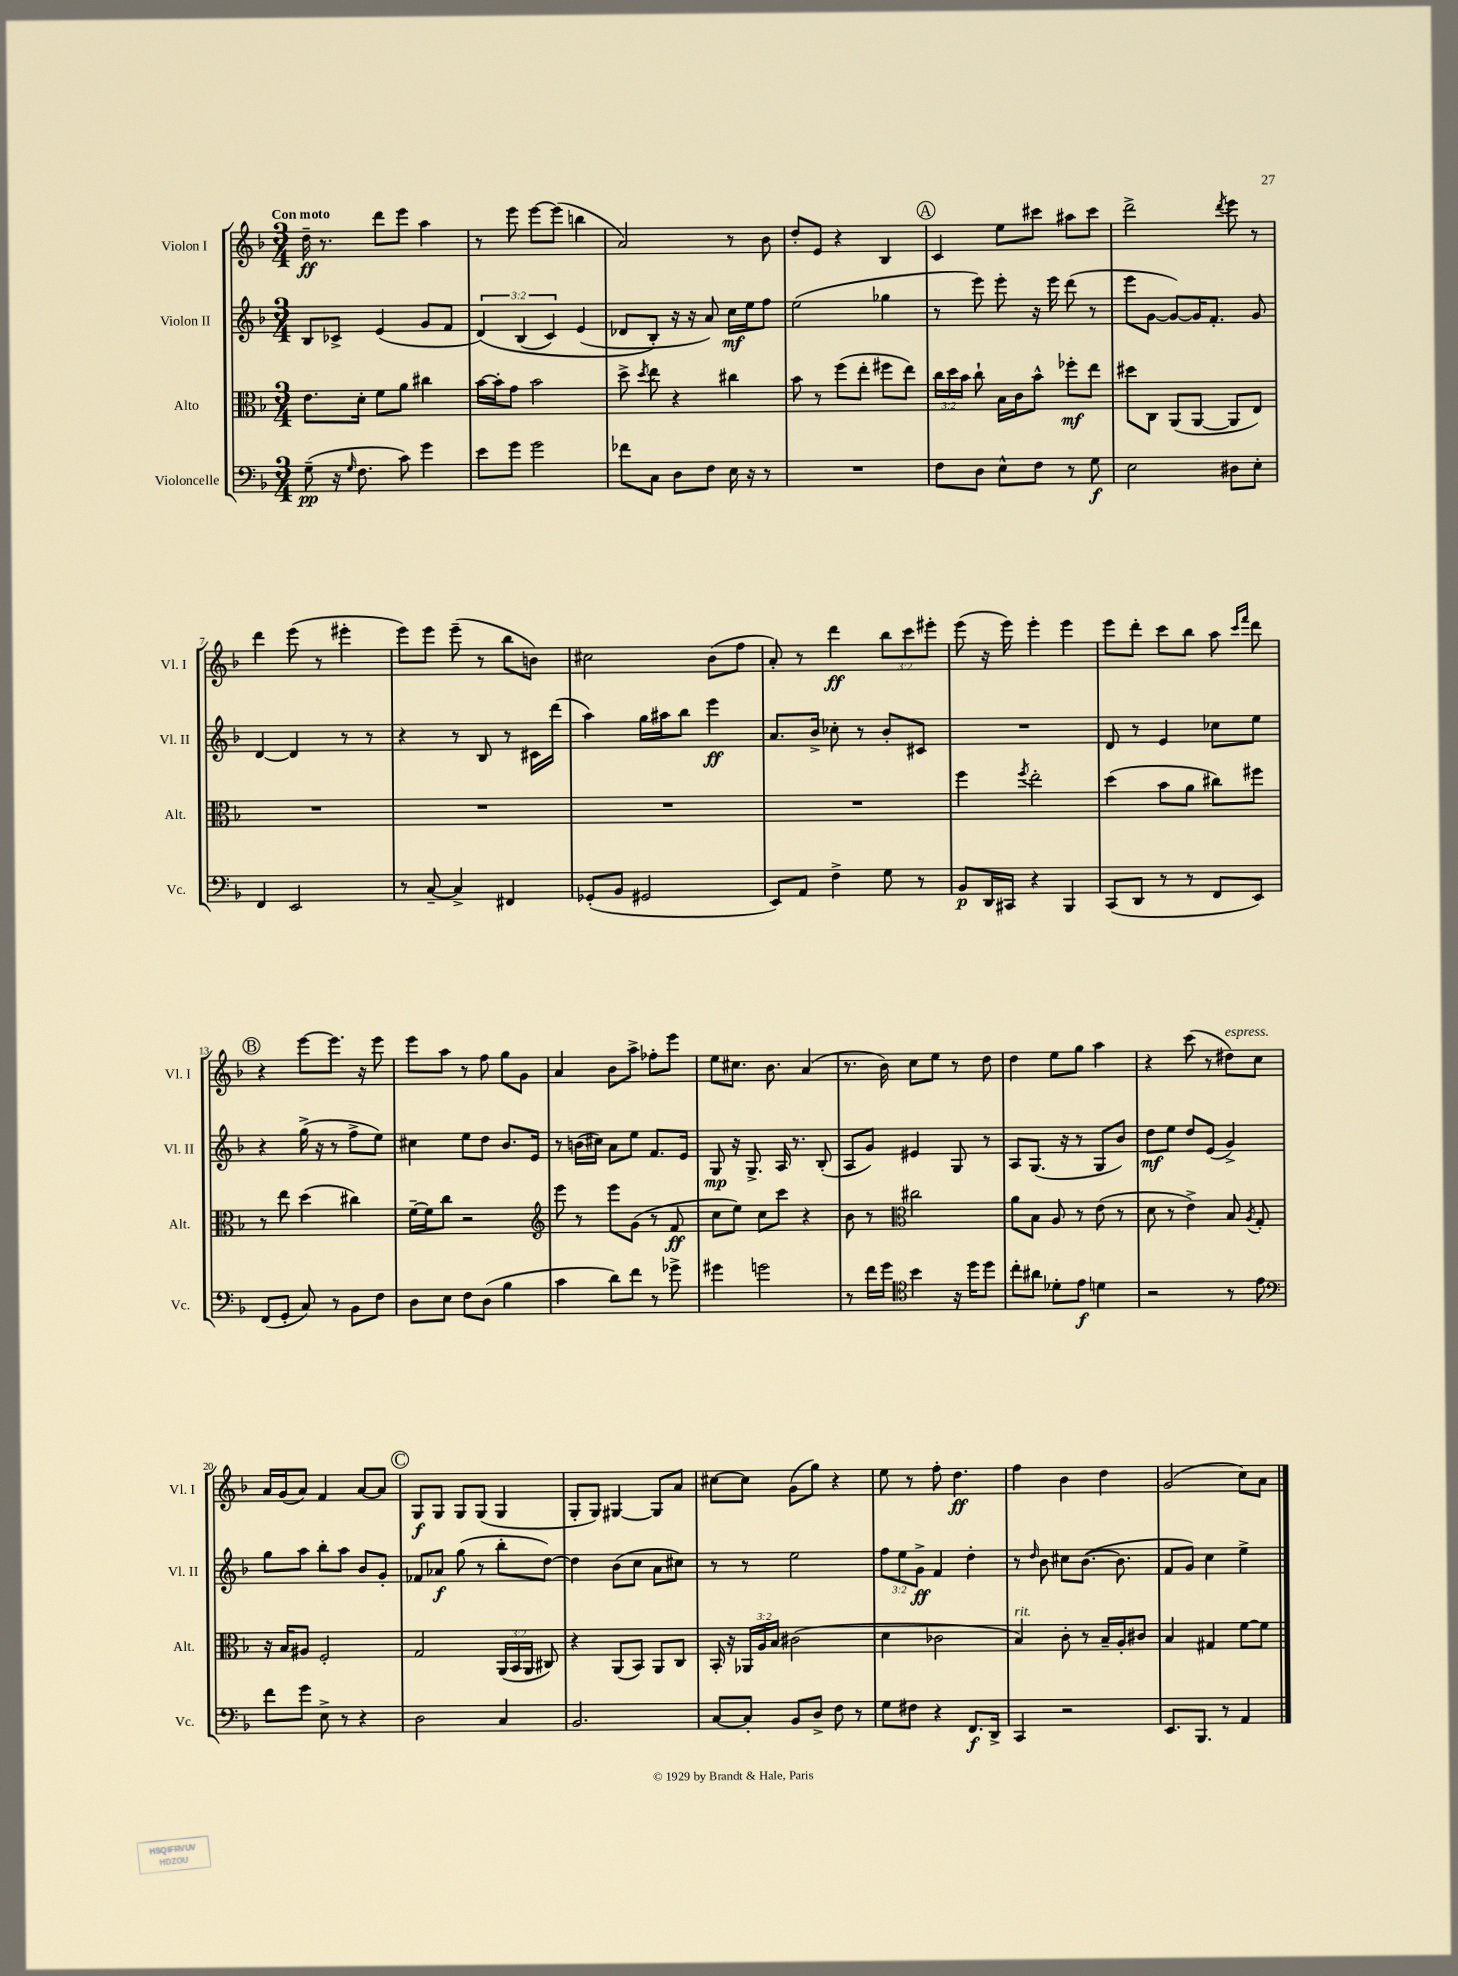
<<
\new StaffGroup <<
\new Staff = "s0" \with { instrumentName = "Violon I" shortInstrumentName = "Vl. I" } {
    \clef treble \key f \major \numericTimeSignature \time 3/4 \override Staff.TupletNumber.text = #tuplet-number::calc-fraction-text \tempo "Con moto"
    \autoBeamOff d''16--\ff r8. d'''8[ e'''8] a''4 |
    r8 e'''8 e'''8[~ e'''8]( b''4 |
    a'2) r8 bes'8 |
    d''8[-. e'8] r4 bes4 |
    \mark \markup { \circle "A" } c'4 e''8[ cis'''8] ais''8[ cis'''8] |
    d'''2-> \acciaccatura { d'''8 } e'''8 r8 |
    d'''4 e'''8( r8 eis'''4-. |
    e'''8[) e'''8] e'''8--( r8 bes''8[ b'8]) |
    cis''2 bes'8[( f''8] |
    a'8-.) r8 d'''4\ff \tuplet 3/2 { bes''8[ c'''8 eis'''8]-. } |
    e'''8( r16 e'''16) e'''4-. e'''4 |
    e'''8[ d'''8]-. c'''8[ bes''8] a''8 \grace { c'''16[ f'''16] } d'''8 |
    \mark \markup { \circle "B" } r4 e'''8[~ e'''8.] r16 e'''8 |
    e'''8[ a''8] r8 f''8 g''8[ g'8] |
    a'4 bes'8[ a''8]-> fes''8[-. e'''8] |
    e''8[ cis''8.] bes'8. a'4( |
    r8. bes'16) c''8[ e''8] r8 d''8 |
    d''4 e''8[ g''8] a''4 |
    r4 c'''8( r8 dis''8[^\markup { \italic "espress." }) c''8] |
    a'16[ g'16( a'8]) f'4 a'8[~ a'8] |
    \mark \markup { \circle "C" } g8[\f g8] g8[ g8]( g4 |
    g8[-. g8]) gis4~ gis8[ a'8] |
    cis''8[~ cis''8] g'8[( g''8]) r4 |
    e''8 r8 f''8-. d''4.\ff |
    f''4 bes'4 d''4 |
    g'2( c''8[) a'8] \bar "|." |
}
\new Staff = "s1" \with { instrumentName = "Violon II" shortInstrumentName = "Vl. II" } {
    \clef treble \key f \major \numericTimeSignature \time 3/4 \override Staff.TupletNumber.text = #tuplet-number::calc-fraction-text
    \autoBeamOff bes8[ ces'8]-> e'4( g'8[ f'8] |
    \tuplet 3/2 { d'4)\( bes4( c'4) } e'4( |
    des'8[ bes8]-.\) r16 r16 a'8) c''16[\mf e''16 f''8] |
    e''2( ges''4 |
    \mark \markup { \circle "A" } r8 e'''8) e'''8-. r16 e'''16 d'''8( r8 |
    e'''8[ g'8]~ g'8[~) g'16 f'8.]-. g'8 |
    d'4~ d'4 r8 r8 |
    r4 r8 bes8 r8 cis'16[ d'''16]( |
    a''4) g''16[ ais''16 bes''8] e'''4\ff |
    a'8.[ bes'16]-> ces''8-. r8 bes'8[-. cis'8] |
    R2. |
    d'8 r8 e'4 ces''8[ e''8] |
    \mark \markup { \circle "B" } r4 g''16->( r16 r8 f''8[-> e''8]) |
    cis''4 e''8[ d''8] bes'8.[ e'16] |
    r8 b'16[( cis''16]) a'8[ e''8] f'8.[ e'16] |
    g8\mp r16 g8.-> a16 r8. bes8-.( |
    a8[ g'8]) eis'4 g8 r8 |
    a8[ g8.]( r16 r8 g8[ bes'8]) |
    d''8[\mf e''8] d''8[ e'8]( g'4->) |
    g''8[ a''8] bes''8[-. a''8] bes'8[ g'8]-. |
    \mark \markup { \circle "C" } fes'8[ aes'8]\f g''8( r8 bes''8[-. d''8]~) |
    d''4 bes'8[( c''8] a'8[ cis''8]) |
    r8 r8 e''2 |
    \tuplet 3/2 { f''8[ e''8 g'8]->\ff } f'4 d''4-. |
    r8 \grace { d''16 } bes'8 cis''8[ bes'8.]~( bes'8. |
    f'8[ g'8]) c''4 e''4-> \bar "|." |
}
\new Staff = "s2" \with { instrumentName = "Alto" shortInstrumentName = "Alt." } {
    \clef alto \key f \major \numericTimeSignature \time 3/4 \override Staff.TupletNumber.text = #tuplet-number::calc-fraction-text
    \autoBeamOff e'8.[ d'16]-. f'8[ a'8] cis''4 |
    bes'16[~ bes'16-. g'8] bes'2 |
    d''8-> \acciaccatura { d''8 } e''8 r4 cis''4 |
    bes'8 r8 f''8[( e''8]-. fis''8[ e''8]) |
    \mark \markup { \circle "A" } \tuplet 3/2 { c''16[ d''16 bes'16] } c''8-! bes16[ c'16 bes'8]-^ fes''8[-.\mf e''8] |
    dis''8[ c8] a,8[( a,8]~ a,8[ e8]) |
    R2. |
    R2. |
    R2. |
    R2. |
    f''4 \acciaccatura { f''8 } e''2-. |
    d''4( bes'8[ a'8] cis''8[) fis''8] |
    \mark \markup { \circle "B" } r8 e''8 d''4( cis''4) |
    f'16[~-- f'16 c''8] r2 |
    \clef treble e'''8 r8 e'''8[ g'8]( r8 f'8\ff |
    c''8[ e''8]) c''8[ c'''8] r4 |
    bes'8 r8 \clef alto cis''2 |
    a'8[ bes8] a8 r8 e'8( r8 |
    d'8 r8 e'4->) bes8 \acciaccatura { a8 } g8-. |
    r16 bes16[ ais8] f2-. |
    \mark \markup { \circle "C" } g2 \tuplet 3/2 { a,16[( bes,16 a,16] } cis8) |
    r4 a,8[( bes,8]) a,8[ c8] |
    bes,16-. r16 \tuplet 3/2 { aes,16[ a16 bes16] } cis'2( |
    d'4 ces'2 |
    bes4^\markup { \italic "rit." }) c'8-. r8 bes16[-- a16-. cis'8] |
    bes4 gis4 f'8[~ f'8] \bar "|." |
}
\new Staff = "s3" \with { instrumentName = "Violoncelle" shortInstrumentName = "Vc." } {
    \clef bass \key f \major \numericTimeSignature \time 3/4
    \autoBeamOff g8--\pp( r16 \grace { g16 } f8. c'8) g'4 |
    e'8[ g'8] g'2 |
    fes'8[ c8] d8[ f8] e16 r16 r8 |
    R2. |
    \mark \markup { \circle "A" } f8[ d8] e8[-^ f8] r8 g8\f |
    e2 dis8[ e8]-. |
    f,4 e,2 |
    r8 c8~-- c4-> fis,4 |
    ges,8[-.( bes,8] gis,2 |
    e,8[) a,8] f4-> g8 r8 |
    bes,8[\p d,16 cis,16] r4 bes,,4 |
    c,8[( d,8] r8 r8 f,8[ e,8]) |
    \mark \markup { \circle "B" } f,8[( g,8]-. c8) r8 bes,8[ f8] |
    d8[ e8] f8[ d8]( bes4 |
    c'4 d'8[) f'8] r8 ges'8-> |
    gis'4 g'2 |
    r8 f'16[ g'16] \clef tenor bes'4 r16 d''16[ d''8] |
    c''8[-. ais'8] des'8[-. e'8]\f d'4 |
    r2 r8 e'8 |
    \clef bass f'8[ g'8] e8-> r8 r4 |
    \mark \markup { \circle "C" } d2 c4 |
    bes,2. |
    c8[~ c8]-. bes,8[ d8]-> f8 r8 |
    g8[ fis8] r4 f,8.[\f d,16]-> |
    c,4 r2 |
    e,8.[ bes,,8.] r8 a,4 \bar "|." |
}
>>
>>
